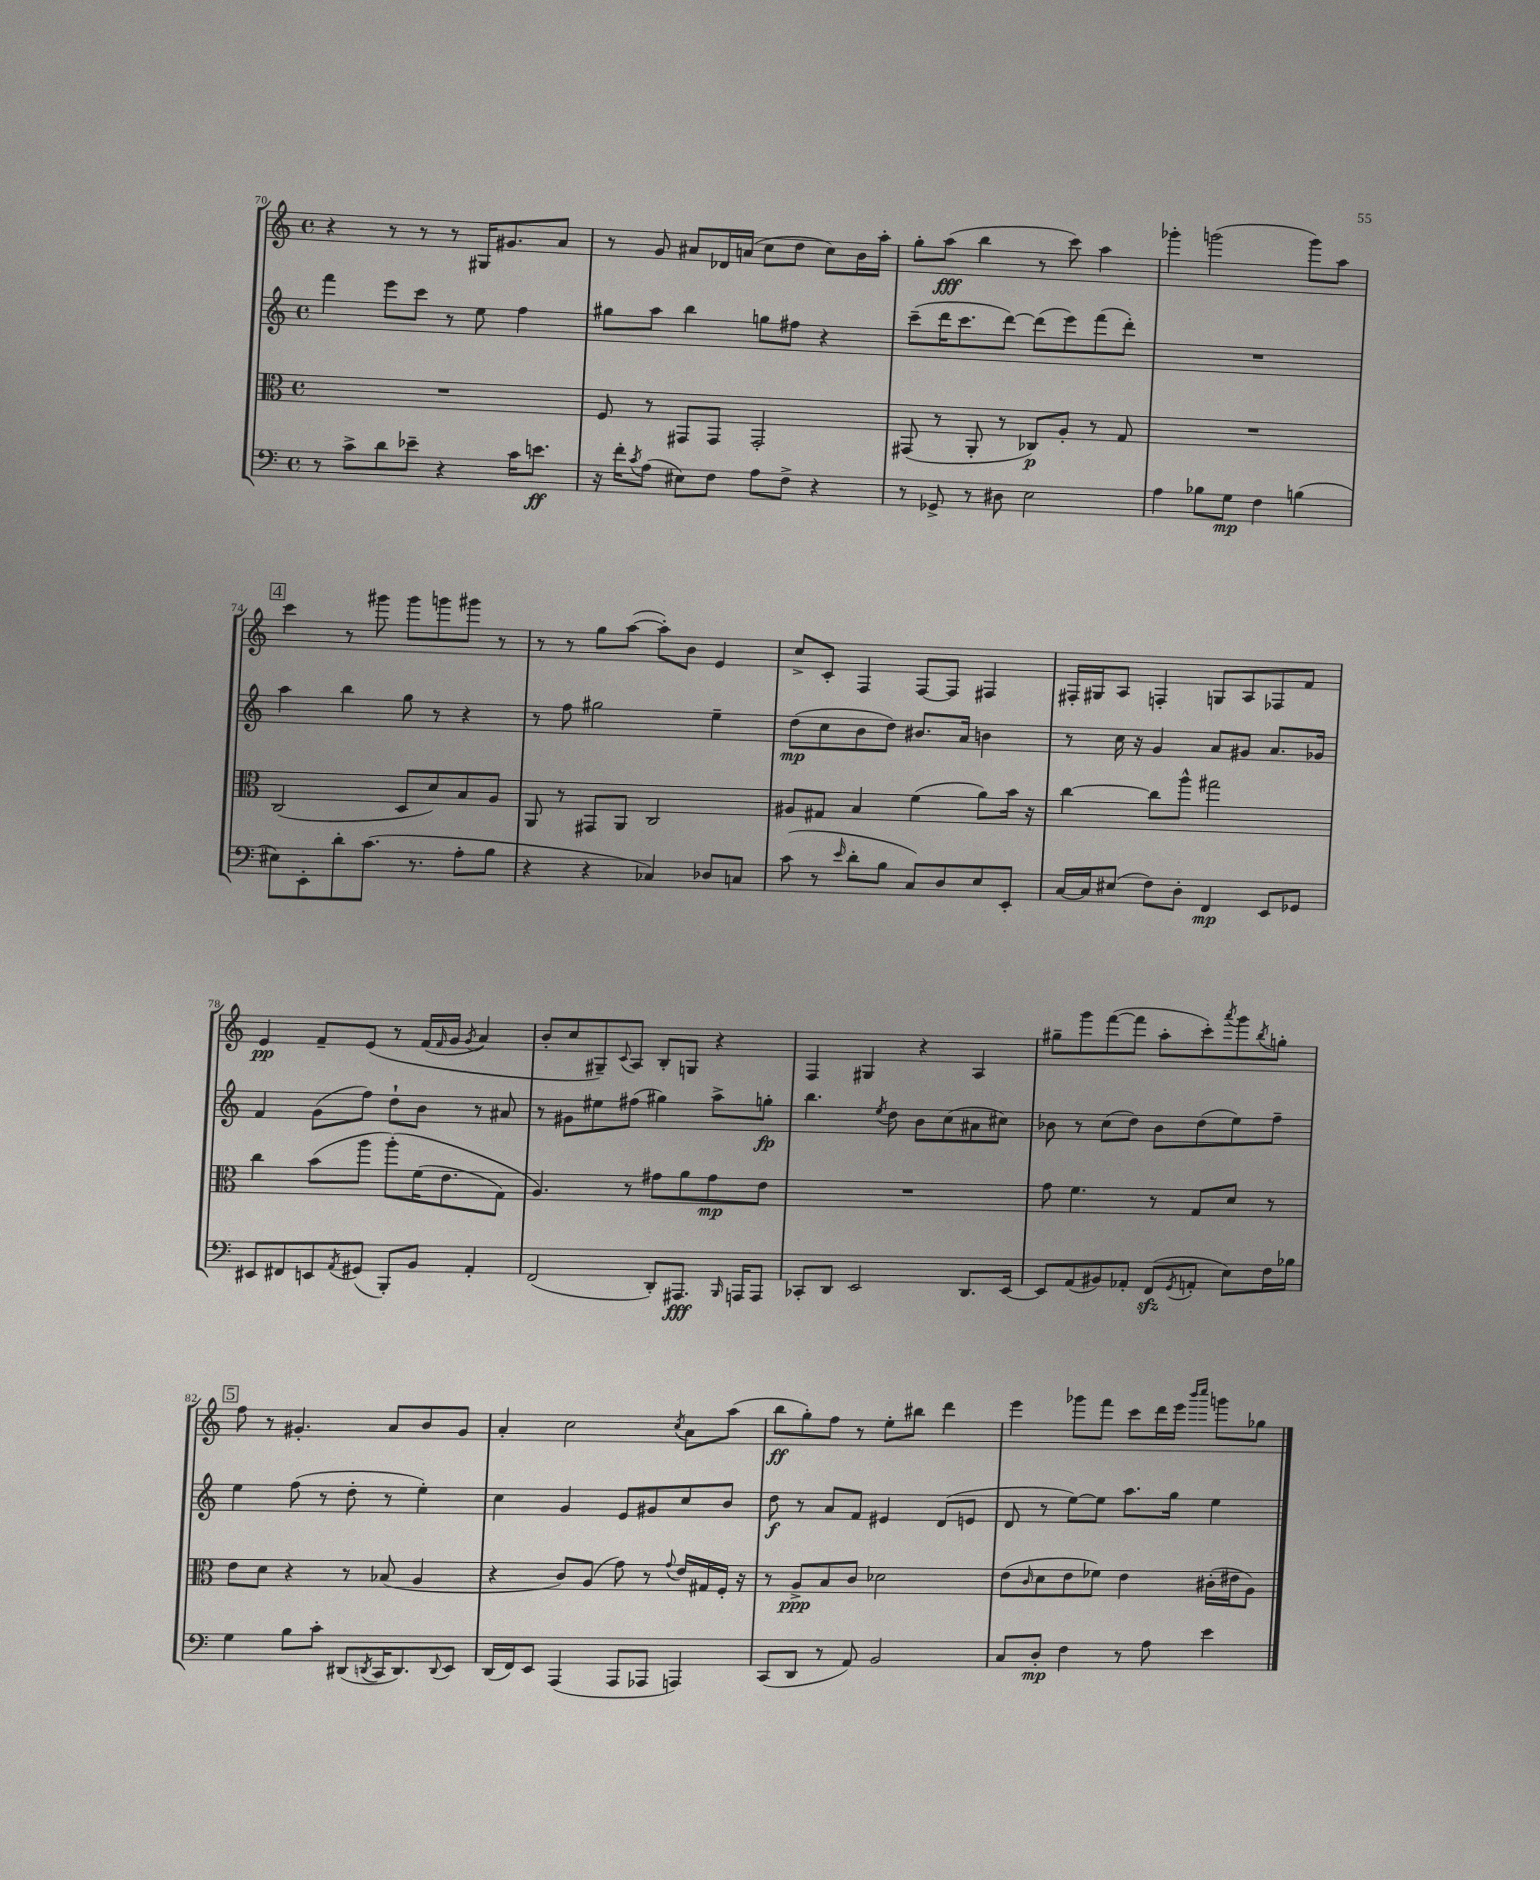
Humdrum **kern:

**kern	**dynam	**kern	**dynam	**kern	**dynam	**kern	**dynam
*part4	*part4	*part3	*part3	*part2	*part2	*part1	*part1
*staff4	*staff4	*staff3	*staff3	*staff2	*staff2	*staff1	*staff1
*clefF4	*	*clefC3	*	*clefG2	*	*clefG2	*
*k[]	*	*k[]	*	*k[]	*	*k[]	*
*M4/4	*	*M4/4	*	*M4/4	*	*M4/4	*
*met(c)	*	*met(c)	*	*met(c)	*	*met(c)	*
=70	=70	=70	=70	=70	=70	=70	=70
8r	.	1r	.	4fff\	.	4r	.
8c^\L	.	.	.	.	.	.	.
8d\	.	.	.	8eee\L	.	8r	.
8e-X~\J	.	.	.	8ccc\J	.	8r	.
4r	.	.	.	8r	.	8r	.
.	.	.	.	8ee\	.	16G#X/KL	.
.	.	.	.	.	.	8.g#X/	.
16c\KL	.	.	.	4ff\	.	.	.
8.en\J	ff	.	.	.	.	.	.
.	.	.	.	.	.	8a/J	.
=71	=71	=71	=71	=71	=71	=71	=71
16r	.	8F/	.	8gg#X\L	.	8r	.
16f'\KL	.	.	.	.	.	.	.
8qc/	.	.	.	.	.	.	.
(8A\J	.	8r	.	8aa\J	.	8g/	.
8E#X\L)	.	8GG#X/L	.	4bb\	.	8a#X/L	.
8F\J	.	8GG#/J	.	.	.	16d-X/L	.
.	.	.	.	.	.	(16an/JJ	.
8A\L	.	2GG#'/	.	8ggn\L	.	8cc\L	.
8F^\J	.	.	.	8ff#X\J	.	8dd\J	.
4r	.	.	.	4r	.	8cc\L)	.
.	.	.	.	.	.	16b\L	.
.	.	.	.	.	.	16aa'\JJ	.
=72	=72	=72	=72	=72	=72	=72	=72
8r	.	(8GG#X/	.	(8ccc~\L	.	8gg'\L	.
8GG-X^/	.	8r	.	16ddd\K	.	(8aa\J	fff
.	.	.	.	8.ccc\	.	.	.
8r	.	8AA'/	.	.	.	4bb\	.
8D#X\	.	8r	.	[8ddd\J)	.	.	.
2E\	.	8C-X/L)	p	(8ddd\L]	.	8r	.
.	.	8A'/J	.	8eee\)	.	8ccc\)	.
.	.	8r	.	(8fff\	.	4aa\	.
.	.	8G/	.	8ddd'\J)	.	.	.
=73	=73	=73	=73	=73	=73	=73	=73
4A\	.	1r	.	1r	.	4ggg-X'\	.
8B-X\L	.	.	.	.	.	(2gggn\	.
8G\J	mp	.	.	.	.	.	.
4F\	.	.	.	.	.	.	.
(4Bn\	.	.	.	.	.	8ggg\L)	.
.	.	.	.	.	.	8aa\J	.
!!LO:LB:g=z
!!LO:REH:place=s1:t=4
=74	=74	=74	=74	=74	=74	=74	=74
8E#X\L)	.	(2C/	.	4aa\	.	4ccc\	.
8EE'\	.	.	.	.	.	.	.
8d'\	.	.	.	4bb\	.	8r	.
(8.c\J	.	.	.	.	.	8ggg#X\	.
.	.	8D/L	.	8gg\	.	8ggg#\L	.
8.r	.	.	.	.	.	.	.
.	.	8d/)	.	8r	.	8gggn\	.
8A'\L	.	8B/	.	4r	.	8ggg#X\J	.
8B\J	.	8A/J	.	.	.	8r	.
=75	=75	=75	=75	=75	=75	=75	=75
4r	.	8AA/	.	8r	.	8r	.
.	.	8r	.	8ff\	.	8r	.
4r	.	8GG#X/L	.	2gg#X\	.	8gg\L	.
.	.	8AA/J	.	.	.	([8aa\J	.
4C-X/)	.	2C/	.	.	.	8aa'\L])	.
.	.	.	.	.	.	8b\J	.
8D-X/L	.	.	.	4ee~\	.	4e/	.
8Cn/J	.	.	.	.	.	.	.
=76	=76	=76	=76	=76	=76	=76	=76
(8c\	.	8A#X/L	.	(8dd\L	mp	8cc^/L	.
8r	.	8G#X/J	.	8cc\	.	8c'/J	.
16qqe/	.	.	.	.	.	.	.
8d'\L	.	4B/	.	8b\	.	4F/	.
8B\J	.	.	.	8dd\J)	.	.	.
8C/L)	.	(4f\	.	8.b#X/L	.	[8F/L	.
8D/	.	.	.	.	.	8F/J]	.
.	.	.	.	16a/Jk	.	.	.
8E/	.	8a\L)	.	4bn\	.	4F#X/	.
8EE'/J	.	16b\Jk	.	.	.	.	.
.	.	16r	.	.	.	.	.
=77	=77	=77	=77	=77	=77	=77	=77
[16C/LL	.	[4cc\	.	8r	.	16F#X'/LL	.
16C/J]	.	.	.	.	.	16G#X/J	.
(8E#X/J	.	.	.	16cc\	.	8A/J	.
.	.	.	.	16r	.	.	.
8F\L)	.	8cc\L]	.	4g/	.	4Fn'/	.
8D'\J	.	8aa^^\J	.	.	.	.	.
4FF/	mp	2gg#X\	.	8a/L	.	8Gn/L	.
.	.	.	.	8g#X/J	.	8A/	.
8EE/L	.	.	.	8.a/L	.	8F-X/	.
8GG-X/J	.	.	.	.	.	8f/J	.
.	.	.	.	16g-X/Jk	.	.	.
!!LO:LB:g=z
=78	=78	=78	=78	=78	=78	=78	=78
8EE#X/L	.	4cc\	.	4f/	.	4e/	pp
8FF#X/	.	.	.	.	.	.	.
8EEn/	.	(8b\L	.	(8g\L	.	8f~/L	.
8qAA/	.	.	.	.	.	.	.
(8GG#X/J	.	8aa\J	.	8ff\J)	.	(8e/J	.
8BBB'/L)	.	(8aa'\L)	.	8dd`\L	.	8r	.
8BB/J	.	(16f\K	.	8b\J	.	(16f/LL	.
.	.	.	.	.	.	16qqf/	.
.	.	8.e\	.	.	.	16g/JJ	.
.	.	.	.	.	.	8qg/	.
4AA'/	.	.	.	8r	.	4a/)	.
.	.	8G\J)	.	8a#X/	.	.	.
=79	=79	=79	=79	=79	=79	=79	=79
(2FF/	.	4.A/)	.	8r	.	8b'/L	.
.	.	.	.	8g#X\L	.	8cc/	.
.	.	.	.	8ee#X\	.	8G#X~/)	.
.	.	.	.	.	.	8qqc/	.
.	.	8r	.	(8ff#X\J	.	8A/J	.
8DD'/L)	.	8g#X\L	.	4gg#X\)	.	8B'/L	.
8.AAA#X/J	fff	8a\	.	.	.	8Gn/J	.
.	.	8g#\	mp	8aa^\L	.	4r	.
16qqBBB/	.	.	.	.	.	.	.
16AAAn/KL	.	.	.	.	.	.	.
8AAA/J	.	8e\J	.	8ggn'\J	fp	.	.
=80	=80	=80	=80	=80	=80	=80	=80
8CC-X'/L	.	1r	.	4.bb\	.	4F/	.
8DD/J	.	.	.	.	.	.	.
2EE/	.	.	.	.	.	4G#X/	.
.	.	.	.	8qee/	.	.	.
.	.	.	.	8dd\	.	.	.
.	.	.	.	8b\L	.	4r	.
.	.	.	.	(8cc\	.	.	.
8.DD/L	.	.	.	8a#X\	.	4A/	.
.	.	.	.	8cc#X\J)	.	.	.
[16EE/Jk	.	.	.	.	.	.	.
=81	=81	=81	=81	=81	=81	=81	=81
8EE/L]	.	8g\	.	8b-X\	.	8gg#X~\L	.
(8AA/	.	4.f\	.	8r	.	8ggg\	.
8BB#X/)	.	.	.	(8cc\L	.	([8fff\	.
8AA-X'/J	.	.	.	8dd\J)	.	8fff\J]	.
(8FFzz/L	.	8r	.	8b-\L	.	8aa'\L	.
8qGG/	.	.	.	.	.	.	.
8AAn'/J	.	8G/L	.	(8dd\	.	8ccc'\)	.
.	.	.	.	.	.	8qaaa/	.
8E\L)	.	8d/J	.	8ee\)	.	8ggg\	.
.	.	.	.	.	.	8qbb/	.
16F\L	.	8r	.	8ff~\J	.	8ggn'\J	.
16B-X\JJ	.	.	.	.	.	.	.
!!LO:LB:g=z
!!LO:REH:place=s1:t=5
=82	=82	=82	=82	=82	=82	=82	=82
4G\	.	8e\L	.	4ee\	.	8ff\	.
.	.	8d\J	.	.	.	8r	.
8B\L	.	4r	.	(8ff\	.	4.g#X'/	.
8c'\J	.	.	.	8r	.	.	.
(8DD#X/L	.	8r	.	8dd'\	.	.	.
8qDDn/	.	.	.	.	.	.	.
16CC/K	.	(8B-X/	.	8r	.	8a/L	.
8.DD/)	.	.	.	.	.	.	.
.	.	4A/	.	4ee'\)	.	8b/	.
8qqDD/	.	.	.	.	.	.	.
8EE/J	.	.	.	.	.	8g#/J	.
=83	=83	=83	=83	=83	=83	=83	=83
(16DD/LL	.	4r	.	4cc\	.	4a'/	.
16FF/J)	.	.	.	.	.	.	.
8EE/J	.	.	.	.	.	.	.
(4AAA/	.	8c/L)	.	4g/	.	2cc\	.
.	.	(8A/J	.	.	.	.	.
8AAA/L	.	8g\)	.	8e/L	.	.	.
8AAA-X/J	.	8r	.	8g#X/	.	.	.
.	.	8qqg/	.	.	.	8qcc/	.
4AAAn/)	.	16e/LL	.	8cc/	.	8a\L	.
.	.	16G#X/	.	.	.	.	.
.	.	16F'/JJ	.	8b/J	.	(8aa\J	.
.	.	16r	.	.	.	.	.
=84	=84	=84	=84	=84	=84	=84	=84
(8CC/L	.	8r	.	8dd\	f	8bb\L	ff
8DD/J	.	8A^/L	ppp	8r	.	8gg'\)	.
8r	.	8B/	.	8a/L	.	8ff\J	.
8AA/)	.	8c/J	.	8f/J	.	8r	.
2BB/	.	2d-X\	.	4e#X/	.	8ee'\L	.
.	.	.	.	.	.	8bb#X\J	.
.	.	.	.	(8d/L	.	4ddd\	.
.	.	.	.	8en/J	.	.	.
=85	=85	=85	=85	=85	=85	=85	=85
8C/L	.	(8e\L	.	8d/	.	4eee\	.
.	.	16qqc/	.	.	.	.	.
8D'/J	mp	8d\	.	8r	.	.	.
4F\	.	8e\	.	[8ee\L)	.	8ggg-X\L	.
.	.	8f-X\J)	.	8ee\J]	.	8fff\J	.
8r	.	4e\	.	8.aa\L	.	8ccc\L	.
8A\	.	.	.	.	.	16ddd\L	.
.	.	.	.	16gg\Jk	.	16eee\JJ	.
.	.	.	.	.	.	16qqbbb/LL	.
.	.	.	.	.	.	16qqcccc/JJ	.
4e\	.	(16c#X'\LL	.	4ee\	.	8gggn\L	.
.	.	16e#X\J	.	.	.	.	.
.	.	8A\J)	.	.	.	8gg-X\J	.
==	==	==	==	==	==	==	==
*-	*-	*-	*-	*-	*-	*-	*-
